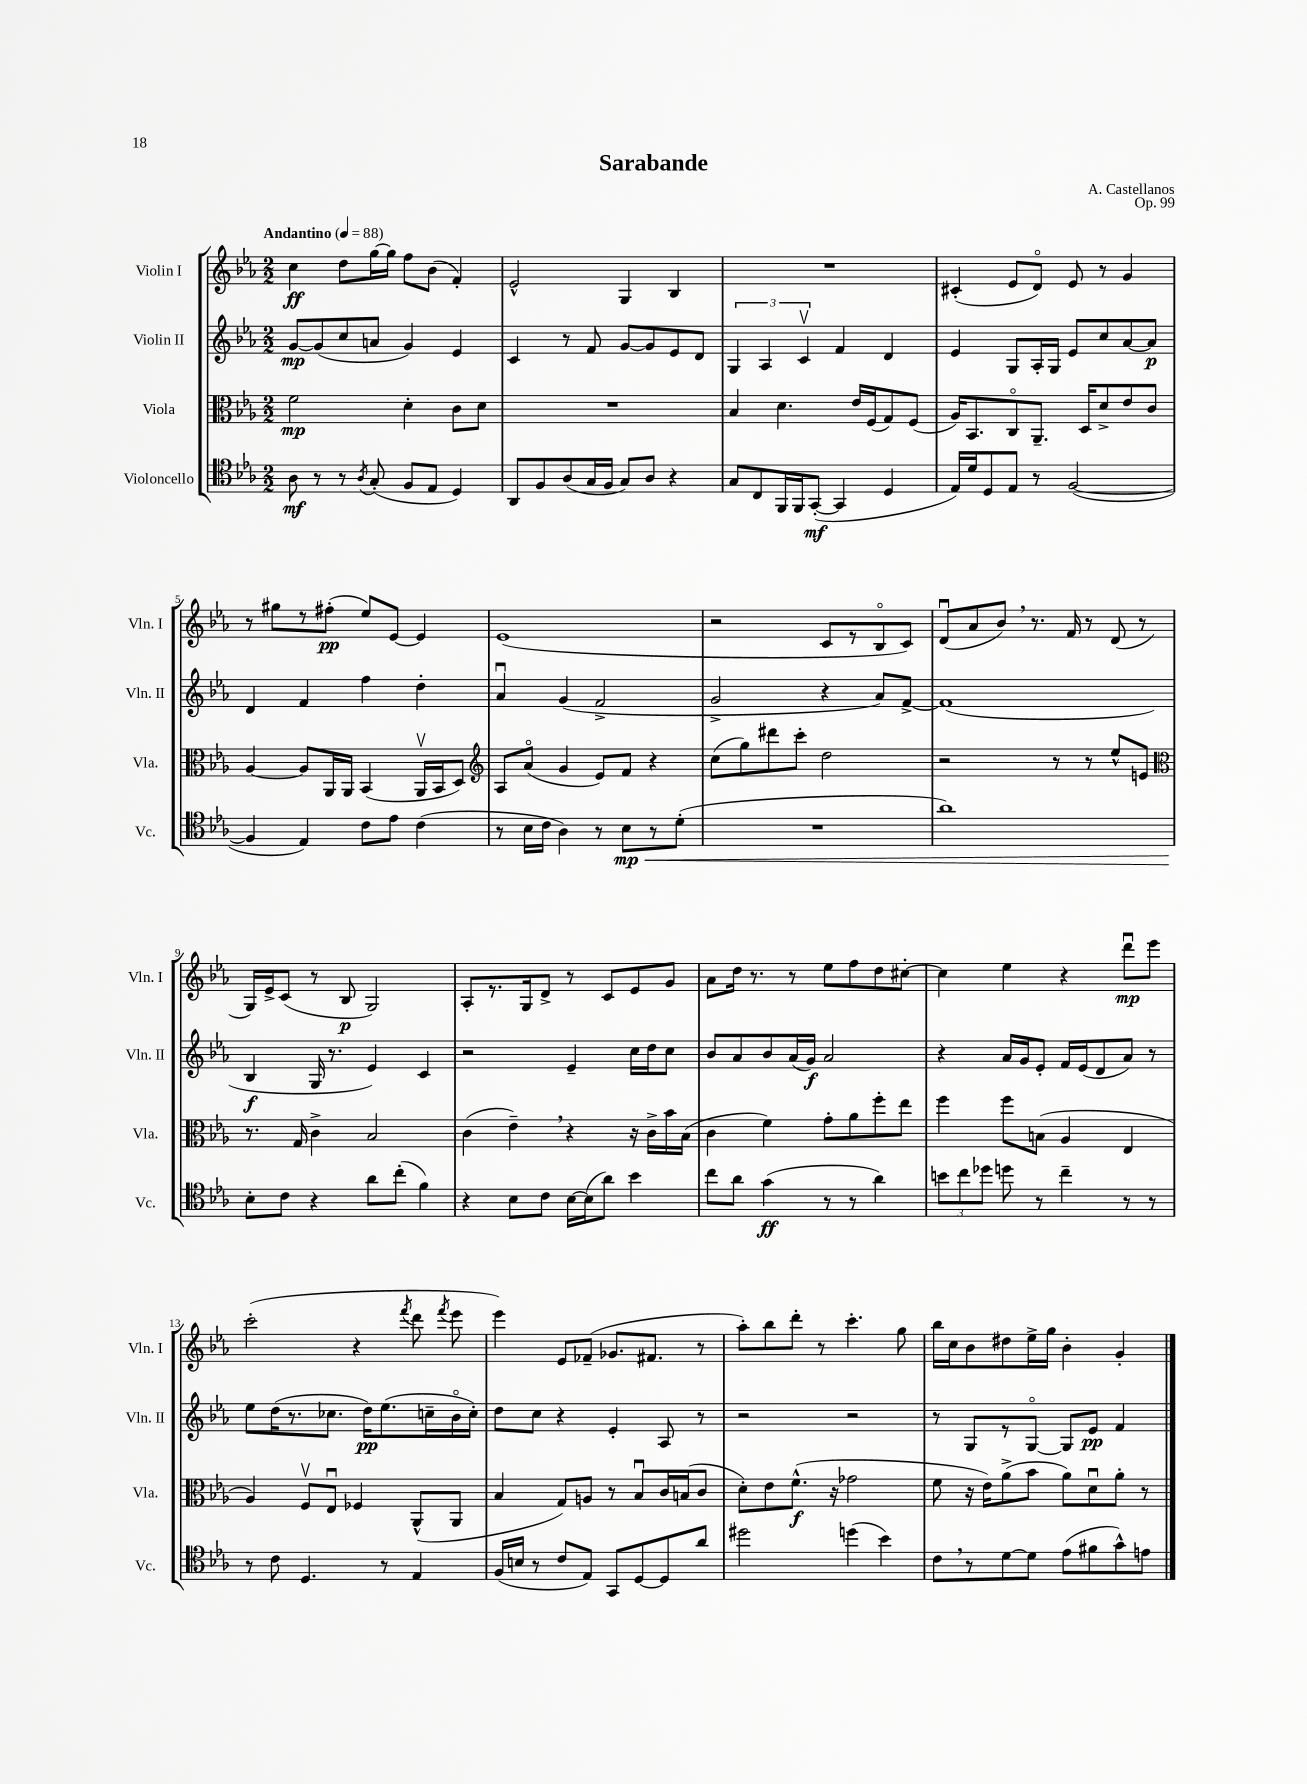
\header { title = "Sarabande" composer = "A. Castellanos" opus = "Op. 99" }
<<
\new StaffGroup <<
\new Staff = "s0" \with { instrumentName = "Violin I" shortInstrumentName = "Vln. I" } {
    \clef treble \key ees \major \numericTimeSignature \time 2/2 \tempo "Andantino" 4 = 88
    \autoBeamOff c''4\ff d''8[ g''16~ g''16] f''8[ bes'8]( f'4-.) |
    ees'2-^ g4 bes4 |
    R1 |
    cis'4-.( ees'8[ d'8]\flageolet) ees'8 r8 g'4 |
    r8 gis''8[ r8 fis''8]-.\pp( ees''8[) ees'8]~ ees'4 |
    ees'1( |
    r2 c'8[ r8 bes8\flageolet c'8]) |
    d'8[\downbow( aes'8 bes'8]) \breathe r8. f'16 r8 d'8( r8 |
    g16[) ees'16-> c'8]( r8 bes8\p g2) |
    aes8[-. r8. g16 d'8]-> r8 c'8[ ees'8 g'8] |
    aes'8[ d''16] r8. r8 ees''8[ f''8 d''8 cis''8]~-. |
    cis''4 ees''4 r4 d'''8[\downbow\mp ees'''8] |
    c'''2-.( r4 \acciaccatura { f'''8 } d'''8 \acciaccatura { f'''8 } ees'''8 |
    ees'''4) ees'8[ fes'8]--( ges'8.[ fis'8.] r8 |
    aes''8[-.) bes''8 d'''8]-. r8 c'''4.-. g''8 |
    bes''16[ c''16 bes'8 dis''8 ees''16-> g''16] bes'4-. g'4-. \bar "|." |
}
\new Staff = "s1" \with { instrumentName = "Violin II" shortInstrumentName = "Vln. II" } {
    \clef treble \key ees \major \numericTimeSignature \time 2/2
    \autoBeamOff g'8[~\mp g'8( c''8 a'8] g'4) ees'4 |
    c'4 r8 f'8 g'8[~ g'8 ees'8 d'8] |
    \tuplet 3/2 { g4 aes4 c'4\upbow } f'4 d'4 |
    ees'4 g8[ aes16-. g16] ees'8[ c''8 aes'8~ aes'8]\p |
    d'4 f'4 f''4 d''4-. |
    aes'4\downbow g'4( f'2-> |
    g'2-> r4 aes'8[) f'8]~-> |
    f'1( |
    bes4\f g16 r8. ees'4) c'4 |
    r2 ees'4-- c''16[ d''16 c''8] |
    bes'8[ aes'8 bes'8 aes'16( g'16]\f) aes'2 |
    r4 aes'16[ g'16 ees'8]-. f'16[ ees'16( d'8 aes'8]) r8 |
    ees''8[ d''16( r8. ces''8.] d''16[\pp) ees''8.( c''16-- bes'16\flageolet c''16]-.) |
    d''8[ c''8] r4 ees'4-. aes8 r8 |
    r2 r2 |
    r8 g8[ r8 g8]~\flageolet g8[ ees'8]\pp f'4 \bar "|." |
}
\new Staff = "s2" \with { instrumentName = "Viola" shortInstrumentName = "Vla." } {
    \clef alto \key ees \major \numericTimeSignature \time 2/2
    \autoBeamOff f'2\mp d'4-. c'8[ d'8] |
    R1 |
    bes4 d'4. ees'16[ f16( g8) f8]( |
    aes16[) bes,8. c8\flageolet aes,8.]-- d16[ d'8-> ees'8 c'8] |
    aes4~ aes8[ aes,16 aes,16] bes,4( aes,16[\upbow bes,16 d8]) |
    \clef treble aes8[ aes'8]\flageolet( g'4 ees'8[) f'8] r4 |
    c''8[( g''8) dis'''8 c'''8]-. d''2 |
    r2 r8 r8 ees''8[-^ e'8] |
    \clef alto r8. g16 c'4-> bes2 |
    c'4( ees'4--) \breathe r4 r16 c'16[-> bes'16 bes16]( |
    c'4 f'4) g'8[-. aes'8 f''8-. ees''8] |
    f''4 f''8[ b8]( aes4 ees4 |
    aes4) f8[\upbow ees8]\downbow fes4 aes,8[-^( aes,8] |
    bes4 g8[) a8] r8 bes8[\downbow c'16 b16( c'8] |
    d'8[-.) ees'8 f'8.]-^\f( r16 ges'2 |
    f'8 r16 ees'16[) aes'8->( bes'8] aes'8[) d'8\downbow aes'8]-. r8 \bar "|." |
}
\new Staff = "s3" \with { instrumentName = "Violoncello" shortInstrumentName = "Vc." } {
    \clef tenor \key ees \major \numericTimeSignature \time 2/2
    \autoBeamOff aes8\mf r8 r8 \acciaccatura { aes8 } g8-.( f8[ ees8] d4) |
    aes,8[ f8 aes8( g16 f16] g8[) aes8] r4 |
    g8[ c8 f,16 f,16 g,8]~-.\mf( g,4 d4 |
    ees16[) d'16 d8 ees8] r8 f2~( |
    f4 ees4) c'8[ ees'8] c'4( |
    r8 bes16[ c'16] aes4) r8 bes8[\mp\< r8 d'8]-.( |
    R1 |
    aes'1) |
    bes8[-.\! c'8] r4 aes'8[ c''8]-.( f'4) |
    r4 bes8[ c'8] bes16[~ bes16( aes'8]) bes'4 |
    c''8[ aes'8] g'4\ff( r8 r8 aes'4) |
    \tuplet 3/2 { b'8[ c''8 des''8] } d''8 r8 c''4-- r8 r8 |
    r8 c'8 d4. r8 ees4 |
    f16[( b16] r8 c'8[ ees8]) g,8[ d8~ d8 aes'8] |
    dis''2 d''4( bes'4) |
    c'8[ \breathe r8 d'8~ d'8] ees'8[( fis'8 g'8-^) e'8] \bar "|." |
}
>>
>>
